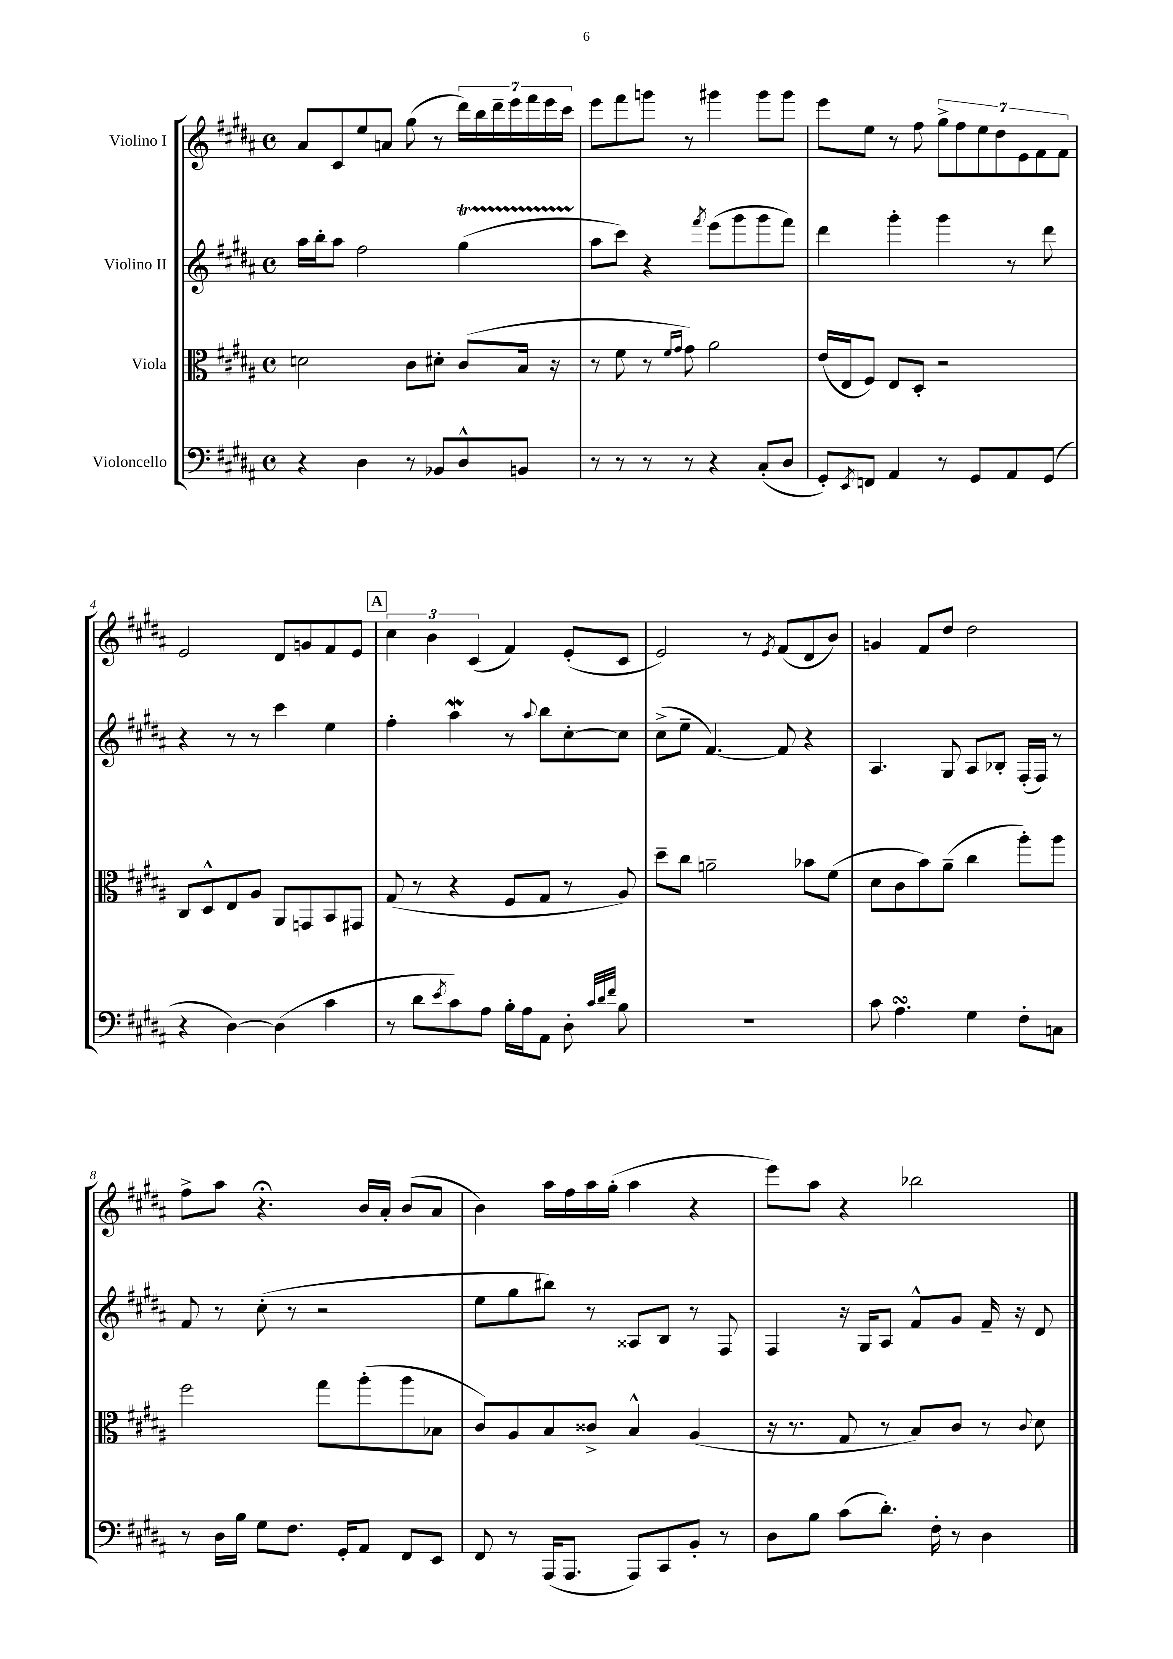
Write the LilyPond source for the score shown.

<<
\new StaffGroup <<
\new Staff = "s0" \with { instrumentName = "Violino I" } {
    \clef treble \key b \major \defaultTimeSignature \time 4/4
    ais'8 cis'8 e''8 a'8 gis''8( r8 \tuplet 7/4 { dis'''16) b''16 dis'''16-- e'''16 fis'''16 e'''16 cis'''16 } |
    e'''8 fis'''8 g'''8 r8 gis'''4 gis'''8 gis'''8 |
    e'''8 e''8 r8 fis''8 \tuplet 7/4 { gis''8-> fis''8 e''8 dis''8 e'8 fis'8 fis'8 } |
    e'2 dis'8 g'8 fis'8 e'8 |
    \mark \markup { \box "A" } \tuplet 3/2 { cis''4 b'4 cis'4( } fis'4) e'8-.( cis'8 |
    e'2) r8 \acciaccatura { e'8 } fis'8( dis'8 b'8) |
    g'4 fis'8 dis''8 dis''2 |
    fis''8-> ais''8 r4.\fermata b'16 ais'16-. b'8( ais'8 |
    b'4) ais''16 fis''16 ais''16 gis''16-.( ais''4 r4 |
    e'''8) ais''8 r4 bes''2 \bar "|." |
}
\new Staff = "s1" \with { instrumentName = "Violino II" } {
    \clef treble \key b \major \defaultTimeSignature \time 4/4
    ais''16 b''16-. ais''8 fis''2 gis''4\startTrillSpan( |
    ais''8\stopTrillSpan cis'''8) r4 \acciaccatura { fis'''8 } e'''8( gis'''8 gis'''8 fis'''8) |
    dis'''4 gis'''4-. gis'''4 r8 dis'''8 |
    r4 r8 r8 cis'''4 e''4 |
    \mark \markup { \box "A" } fis''4-. ais''4\mordent r8 \appoggiatura { ais''8 } b''8 cis''8~-. cis''8 |
    cis''8->( e''8-- fis'4.~) fis'8 r4 |
    ais4. gis8 ais8 bes8-. fis16-.( fis16) r8 |
    fis'8 r8 cis''8-.( r8 r2 |
    e''8 gis''8 bis''8) r8 aisis8 b8 r8 fis8 |
    fis4 r16 gis16 ais8 fis'8-^ gis'8 fis'16-- r16 dis'8 \bar "|." |
}
\new Staff = "s2" \with { instrumentName = "Viola" } {
    \clef alto \key b \major \defaultTimeSignature \time 4/4
    d'2 cis'8 dis'8-. cis'8( b16 r16 |
    r8 fis'8 r8 \grace { fis'16 gis'16 } gis'8) ais'2 |
    e'16( e16 fis8) e8 dis8-. r2 |
    cis8 dis8-^ e8 ais8 ais,8 g,8 b,8 gis,8 |
    \mark \markup { \box "A" } gis8( r8 r4 fis8 gis8 r8 ais8) |
    dis''8-- cis''8 a'2-- bes'8 fis'8( |
    dis'8 cis'8 b'8) ais'8--( cis''4 ais''8-.) ais''8 |
    fis''2 gis''8 ais''8-.( ais''8 bes8 |
    cis'8) ais8 b8 cisis'8-> b4-^ ais4( |
    r16 r8. gis8 r8 b8) cis'8 r8 \appoggiatura { cis'8 } dis'8 \bar "|." |
}
\new Staff = "s3" \with { instrumentName = "Violoncello" } {
    \clef bass \key b \major \defaultTimeSignature \time 4/4
    r4 dis4 r8 bes,8 dis8-^ b,8 |
    r8 r8 r8 r8 r4 cis8-.( dis8 |
    gis,8-.) \acciaccatura { e,8 } f,8 ais,4 r8 gis,8 ais,8 gis,8( |
    r4 dis4~) dis4( cis'4 |
    \mark \markup { \box "A" } r8 dis'8 \acciaccatura { e'8 } cis'8) ais8 b16-. ais16 ais,8 dis8-. \grace { cis'32 dis'32 fis'32 } b8 |
    R1 |
    cis'8 ais4.\turn gis4 fis8-. c8 |
    r8 dis16 b16 gis8 fis8. gis,16-. ais,8 fis,8 e,8 |
    fis,8 r8 ais,,16( ais,,8. ais,,8) cis,8 b,8-. r8 |
    dis8 b8 cis'8( dis'8.-.) fis16-. r8 dis4 \bar "|." |
}
>>
>>
